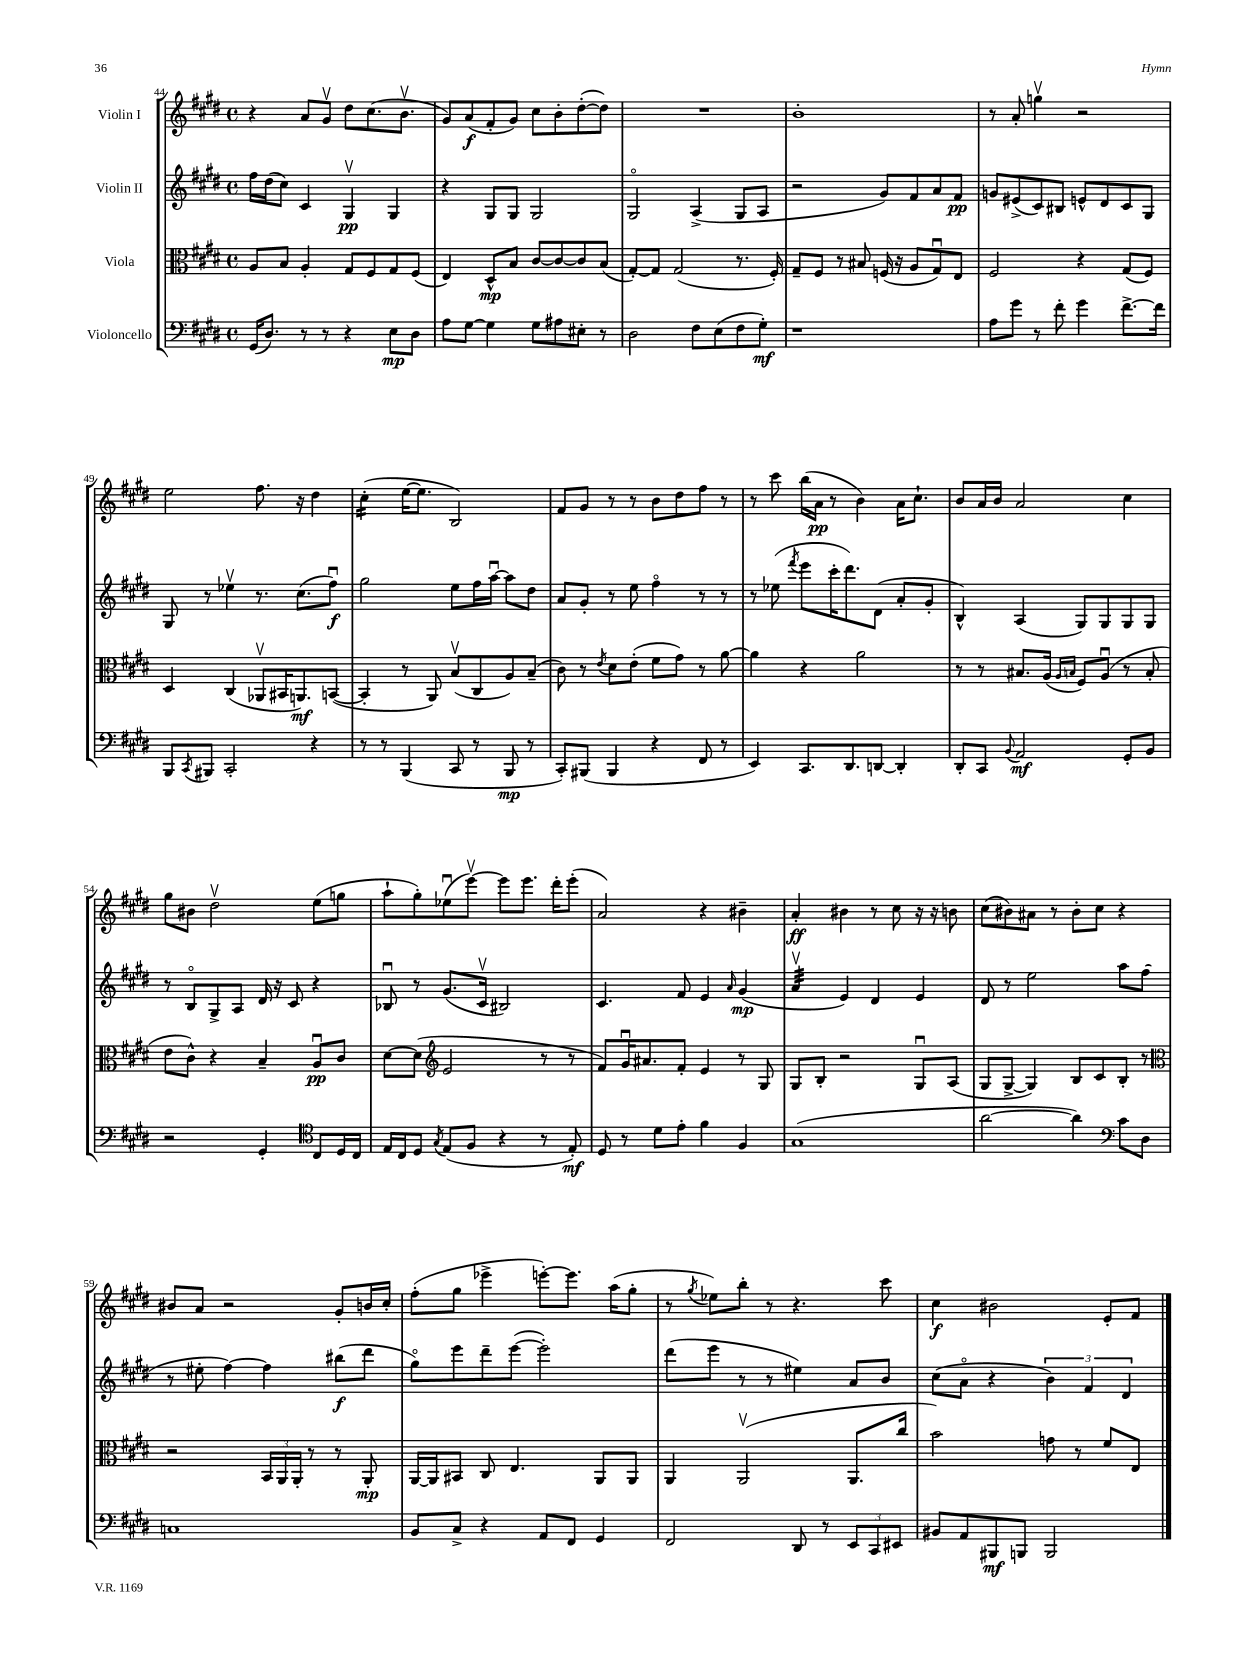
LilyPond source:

<<
\new StaffGroup <<
\new Staff = "s0" \with { instrumentName = "Violin I" } {
    \clef treble \key e \major \defaultTimeSignature \time 4/4
    r4 a'8 gis'8\upbow dis''8 cis''8.( b'8.\upbow |
    gis'8) a'8\f( fis'8-. gis'8) cis''8 b'8-. dis''8~-.( dis''8) |
    R1 |
    b'1-. |
    r8 a'8-. g''4\upbow r2 |
    e''2 fis''8. r16 dis''4 |
    cis''4:16-.( e''16~ e''8. b2) |
    fis'8 gis'8 r8 r8 b'8 dis''8 fis''8 r8 |
    r8 cis'''8 b''16( a'16\pp r8 b'4) a'16 cis''8.-! |
    b'8 a'16 b'16 a'2 cis''4 |
    gis''8 bis'8 dis''2\upbow e''8( g''8 |
    a''8-! gis''8-.) ees''8\downbow( e'''8~\upbow) e'''8 e'''8. dis'''16-. e'''8-.( |
    a'2) r4 bis'4-- |
    a'4-.\ff bis'4 r8 cis''8 r16 r16 b'8 |
    cis''8( bis'8) ais'8 r8 bis'8-. cis''8 r4 |
    bis'8 a'8 r2 gis'8-. b'16 cis''16-. |
    fis''8-.( gis''8 ees'''4-> e'''8~-.) e'''8. a''16( gis''8-. |
    r8 \acciaccatura { gis''8 } ees''8) b''8-. r8 r4. cis'''8 |
    cis''4\f bis'2 e'8-. fis'8 \bar "|." |
}
\new Staff = "s1" \with { instrumentName = "Violin II" } {
    \clef treble \key e \major \defaultTimeSignature \time 4/4
    fis''16 dis''16( cis''8) cis'4 gis4\upbow\pp gis4 |
    r4 gis8 gis8 gis2 |
    gis2\flageolet a4->( gis8 a8 |
    r2 gis'8) fis'8 a'8 fis'8\pp |
    g'8 eis'8->( cis'8) bis8 e'8-^ dis'8 cis'8 gis8 |
    gis8 r8 ees''4\upbow r8. cis''8.( fis''8\downbow\f) |
    gis''2 e''8 fis''16 a''16~\downbow a''8 dis''8 |
    a'8 gis'8-. r8 e''8 fis''4\flageolet r8 r8 |
    r8 ees''8( \acciaccatura { fis'''8 } e'''8 cis'''16-. dis'''8.) dis'8( a'8-. gis'8-. |
    b4-^) a4( gis8) gis8 gis8 gis8 |
    r8 b8\flageolet gis8-> a8 dis'16 r16 cis'8 r4 |
    bes8\downbow r8 gis'8.( cis'16\upbow bis2) |
    cis'4. fis'8 e'4 \grace { a'16 } gis'4\mp( |
    a'4:32\upbow e'4) dis'4 e'4 |
    dis'8 r8 e''2 a''8 fis''8( |
    r8 eis''8-. fis''4~) fis''4 bis''8\f( dis'''8 |
    gis''8\flageolet) e'''8 dis'''8-- e'''8~( e'''2-.) |
    dis'''8( e'''8 r8 r8 eis''4) a'8 b'8 |
    cis''8( a'8\flageolet r4 \tuplet 3/2 { b'4) fis'4 dis'4 } \bar "|." |
}
\new Staff = "s2" \with { instrumentName = "Viola" } {
    \clef alto \key e \major \defaultTimeSignature \time 4/4
    a8 b8 a4-. gis8 fis8 gis8 fis8( |
    e4) dis8-^\mp b8 cis'8~ cis'8~ cis'8 b8( |
    gis8~-.) gis8 gis2( r8. fis16-.) |
    gis8-- fis8 r8 bis8 f16( r16 a8 gis8\downbow) e8 |
    fis2 r4 gis8( fis8) |
    dis4 cis4( aes,8\upbow bis,16 a,8.\mf) b,8~( |
    b,4-. r8 a,8) b8\upbow( cis8 a8) b8--( |
    cis'8) r8 \acciaccatura { e'8 } dis'8 e'8-.( fis'8 gis'8) r8 a'8~ |
    a'4 r4 a'2 |
    r8 r8 bis8. a16( \grace { a16 b16 } fis8) a8\downbow( r8 b8-. |
    e'8 cis'8-^) r4 b4-- a8\downbow\pp cis'8 |
    dis'8~ dis'8( \clef treble e'2 r8 r8 |
    fis'8) gis'16\downbow ais'8. fis'8-. e'4 r8 gis8 |
    gis8 b8-. r2 gis8\downbow a8( |
    gis8 gis8~-> gis4) b8 cis'8 b8-. r8 |
    \clef alto r2 \tuplet 3/2 { b,16 a,16 a,16-. } r8 r8 a,8-.\mp |
    a,16~ a,16 bis,8 cis8 e4. a,8 a,8 |
    a,4 a,2\upbow( a,8. cis''16 |
    b'2) g'8 r8 fis'8 e8 \bar "|." |
}
\new Staff = "s3" \with { instrumentName = "Violoncello" } {
    \clef bass \key e \major \defaultTimeSignature \time 4/4
    gis,16( dis8.) r8 r8 r4 e8\mp dis8 |
    a8 gis8~ gis4 gis8 ais8 eis8-. r8 |
    dis2 fis8 e8( fis8 gis8-.\mf) |
    r1 |
    a8 gis'8 r8 fis'8-. gis'4 fis'8.~-> fis'16 |
    b,,8 \acciaccatura { cis,8 } bis,,8 cis,2-. r4 |
    r8 r8 b,,4( cis,8 r8 b,,8\mp r8 |
    cis,8-.) bis,,8( bis,,4 r4 fis,8 r8 |
    e,4) cis,8. dis,8. d,8~ d,4-. |
    dis,8-. cis,8 \appoggiatura { b,8 } a,2\mf gis,8-. b,8 |
    r2 gis,4-. \clef tenor cis8 dis16 cis16 |
    e16 cis16 dis8 \acciaccatura { gis8 } e8( fis8 r4 r8 e8-.\mf) |
    dis8 r8 dis'8 e'8-. fis'4 fis4 |
    gis1( |
    a'2~ a'4) \clef bass cis'8 dis8 |
    c1 |
    b,8 cis8-> r4 a,8 fis,8 gis,4 |
    fis,2 dis,8 r8 \tuplet 3/2 { e,8 cis,8 eis,8 } |
    bis,8 a,8 bis,,8\mf b,,8 b,,2 \bar "|." |
}
>>
>>
\layout { \context { \Score currentBarNumber = #44 } }
